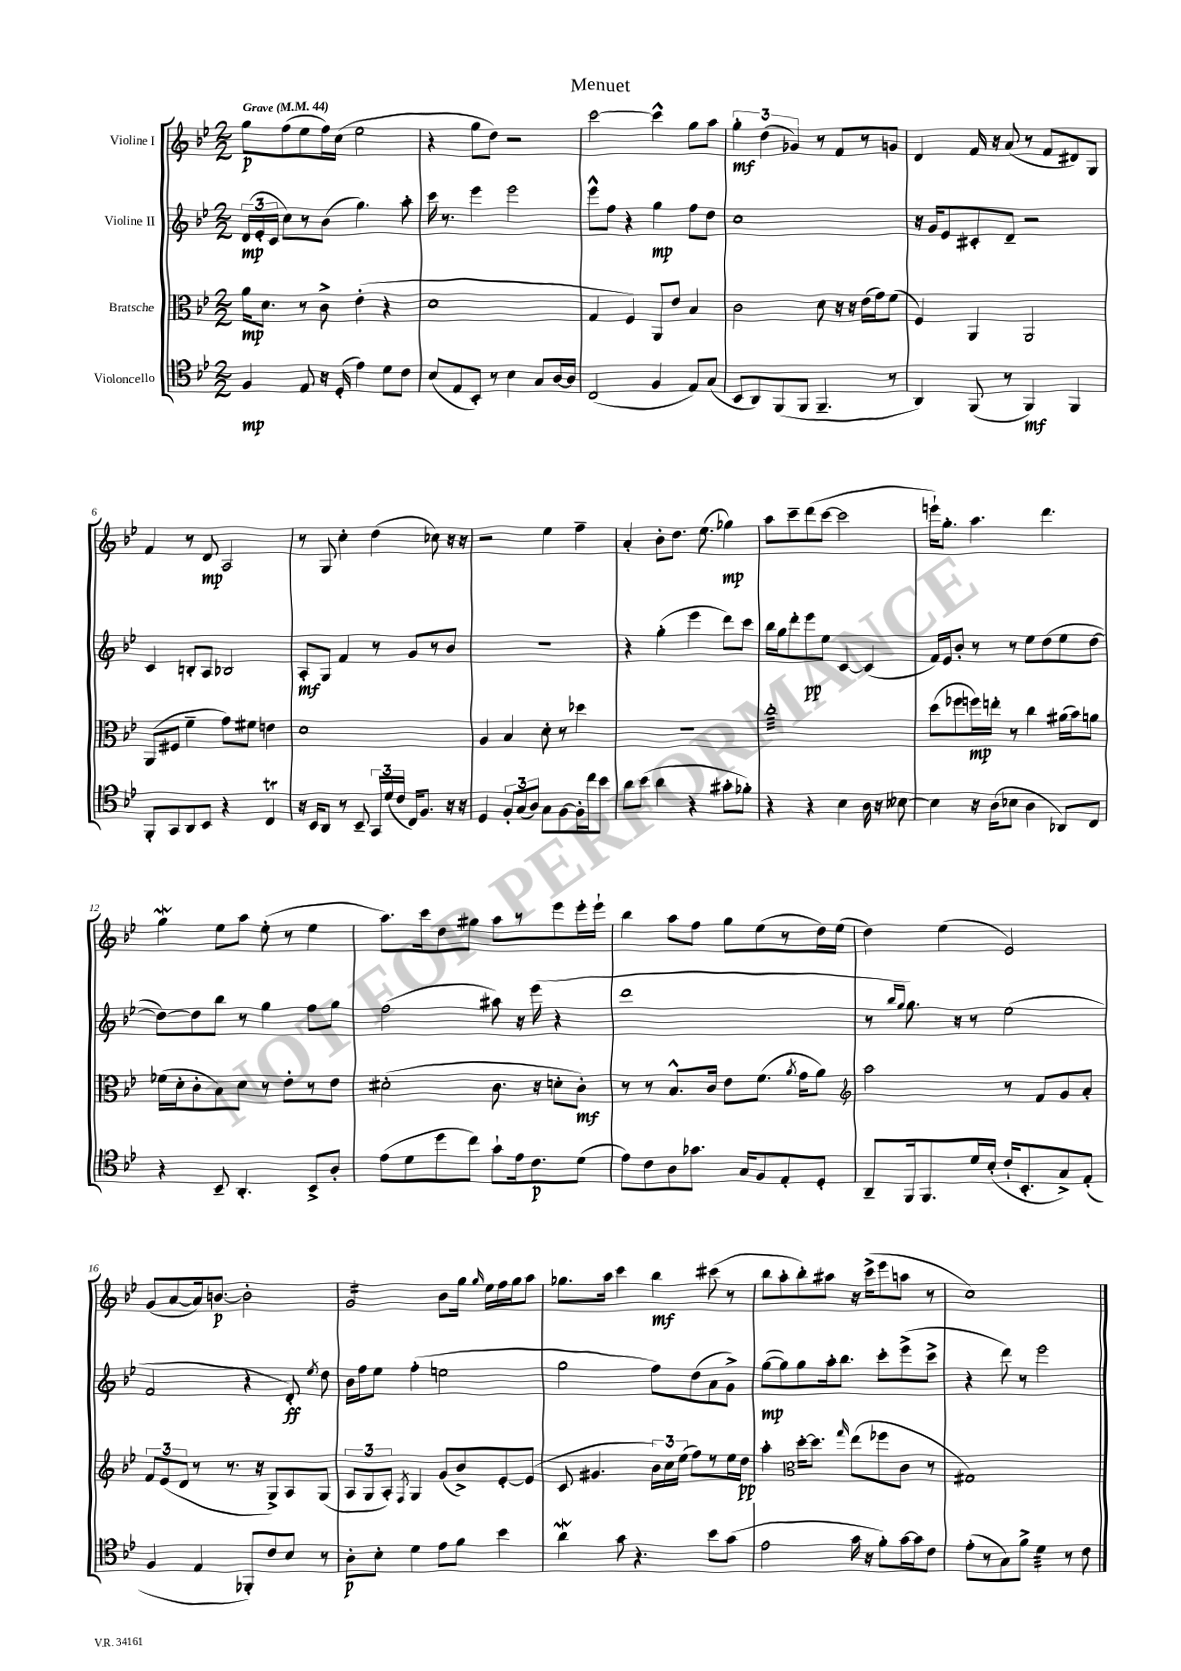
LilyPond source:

\header { title = "Menuet" }
<<
\new StaffGroup <<
\new Staff = "s0" \with { instrumentName = "Violine I" } {
    \clef treble \key bes \major \numericTimeSignature \time 2/2 \tempo "Grave" 4 = 44
    \autoBeamOff g''8[\p f''8( ees''8 f''16) c''16]( ees''2 |
    r4 g''8[ d''8]) r2 |
    c'''2~ c'''4-^ g''8[ a''8] |
    \tuplet 3/2 { g''4-.\mf d''4( ges'4) } r8 f'8[ r8 g'8] |
    d'4 f'16 r16 a'8( r8 f'8[ dis'8) g8] |
    f'4 r8 d'8\mp a2 |
    r8 g8 c''4-. d''4( ces''8) r16 r16 |
    r2 ees''4 f''4-- |
    a'4-. bes'8[-. d''8.] ees''8.( ges''4\mp) |
    a''8[ c'''8-- d'''8( c'''8]~ c'''2 |
    e'''16[-!) g''8.]-. a''4. d'''4. |
    g''4\mordent ees''8[ a''8] ees''8-.( r8 ees''4 |
    a''8.[) c'''16 d''8 gis''8] a''8[ r8 ees'''8 ees'''16-. ees'''16]-! |
    bes''4 a''8[ f''8] g''8[ ees''8( r8 d''16) ees''16]( |
    d''4) ees''4( ees'2) |
    g'8[( a'8~ a'16) b'8.]~\p b'2-. |
    g'2:16 bes'8[ g''16] \grace { g''16 } ees''16[ f''16 g''16 a''8] |
    ges''8.[ a''16] c'''4 bes''4\mf cis'''8( r8 |
    bes''8[ a''8-. bes''8-.) ais''8] r16 c'''16[->( ees'''8 a''8] r8 |
    c''1) \bar "|." |
}
\new Staff = "s1" \with { instrumentName = "Violine II" } {
    \clef treble \key bes \major \numericTimeSignature \time 2/2
    \autoBeamOff \tuplet 3/2 { d'16[\mp( ees'16-. c'16] } c''8[) r8 bes'8]( g''4.) a''8-. |
    c'''16 r8. ees'''4 ees'''2 |
    ees'''8[-^ f''8] r4 g''4\mp f''8[ d''8] |
    c''1 |
    r16 g'16[ ees'8 cis'8-. d'8]-- r2 |
    c'4 b8[-. a8] bes2 |
    a8[-.\mf g8] f'4 r8 g'8[ r8 bes'8] |
    r1 |
    r4 g''4-.( ees'''4 d'''8[) c'''8] |
    bes''16[ g''16 d'''8-. ees'''8\pp ees''8] c'4~ c'4( |
    f'16[) ees'16 bes'8]-. r8 r8 ees''8[ d''8( ees''8 d''8]~ |
    d''8[~) d''8 bes''8] r8 g''4 f''8[ g''8] |
    f''2( ais''8) r16 ees'''16( r4 |
    d'''1 |
    r8 \grace { bes''16[ g''16] } g''8.) r16 r8 ees''2( |
    f'2 r4 d'8-.\ff) \acciaccatura { ees''8 } d''8 |
    bes'16[ f''16 ees''8] f''4-.( e''2 |
    g''2 f''8[) d''8( a'8 g'8]->) |
    g''8[~\mp( g''8) g''8 a''16-. bes''8.] c'''8[-. ees'''8->( c'''8]-> |
    r4 d'''8) r8 ees'''2 \bar "|." |
}
\new Staff = "s2" \with { instrumentName = "Bratsche" } {
    \clef alto \key bes \major \numericTimeSignature \time 2/2
    \autoBeamOff a'16[\mp d'8.] r8 c'8-> ees'4-.( r4 |
    d'1 |
    g4 f4) a,8[ ees'8] bes4 |
    c'2 d'8 r16 r16 ees'16[( g'16) f'8]( |
    f4) a,4 a,2 |
    a,8[( fis8] f'4-- g'8[) fis'8] e'4 |
    d'1 |
    a4 bes4 d'8-. r8 des''4 |
    r1 |
    c''1:32-. |
    d''8[( fes''8 f''16\mp) e''16]-. r8 c''4 ais'16[( bes'16) a'8] |
    fes'16[( d'16-. c'8-. bes8) d'8] r8 ees'8[-. r8 ees'8] |
    dis'2-.( c'8. r16 d'8[-. c'8]-.\mf) |
    r8 r8 bes8.[-^ c'16] ees'8[ f'8.]( \acciaccatura { a'8 } g'16[ a'8]) |
    \clef treble a''2 r8 f'8[ g'8 a'8]-. |
    \tuplet 3/2 { f'8[ ees'8( d'8] } r8 r8. r16 g8[->) a8 g8]( |
    \tuplet 3/2 { a8[ g8 a8]-.) } \acciaccatura { f8 } g4 g'8[( bes'8->) ees'8~-. ees'8]( |
    c'8 gis'4. \tuplet 3/2 { bes'16[) c''16 ees''16]( } f''8[) r8 ees''16 d''16]\pp |
    a''4-. \clef alto d''16[~-. d''8.] \grace { g''16 } ees''8[( fes''8 c'8] r8 |
    gis1) \bar "|." |
}
\new Staff = "s3" \with { instrumentName = "Violoncello" } {
    \clef tenor \key bes \major \numericTimeSignature \time 2/2
    \autoBeamOff f4\mp ees8 r16 d16-.( ees'4) d'8[ c'8] |
    bes8[( ees8 bes,8]-.) r8 bes4 g8[ a16~ a16] |
    c2( f4 ees8[) g8]( |
    bes,8[ a,8) f,8( f,8] f,4.-- r8 |
    a,4) f,8( r8 f,4\mf) f,4 |
    f,8[-. g,8 a,8 bes,8] r4 c4\trill |
    r16 bes,16[ a,8] r8 bes,8-- \tuplet 3/2 { g,16[ d'16( c'16] } c16[) f8.] r16 r16 |
    d4 \tuplet 3/2 { f8[-. g8( a8]) } g8[ f8~ f16-. c''16 bes'8] |
    a'8[ bes'8]( a'4 r4 gis'8[-. fes'8]-.) |
    r4 r4 bes4 a16 r16 beses8~ |
    beses4 r16 a16[( bes8] a4 aes,8[) c8] |
    r4 bes,8-- a,4.-. bes,8[-> a8]-. |
    ees'8[( d'8 d''8 c''8]) g'8[-! ees'16 c'8.\p d'8]( |
    ees'8[) c'8 a8 ges'8.] g16[ f8 ees8-. d8]-. |
    a,8[-- f,16 f,8. d'16 bes16]-.( c'16[-! bes,8.-. g8->) ees8]-.( |
    f4 ees4 fes,8[-.) c'8 bes8] r8 |
    a8[-.\p bes8]-. d'4 ees'8[ f'8] bes'4 |
    a'4\mordent g'8 r4. bes'8[ g'8]( |
    ees'2 g'16 r16 f'8[-.) g'16~ g'16 c'8] |
    ees'8[-.( r8 g8) f'8]-> d'4:32 r8 c'8 \bar "|." |
}
>>
>>
